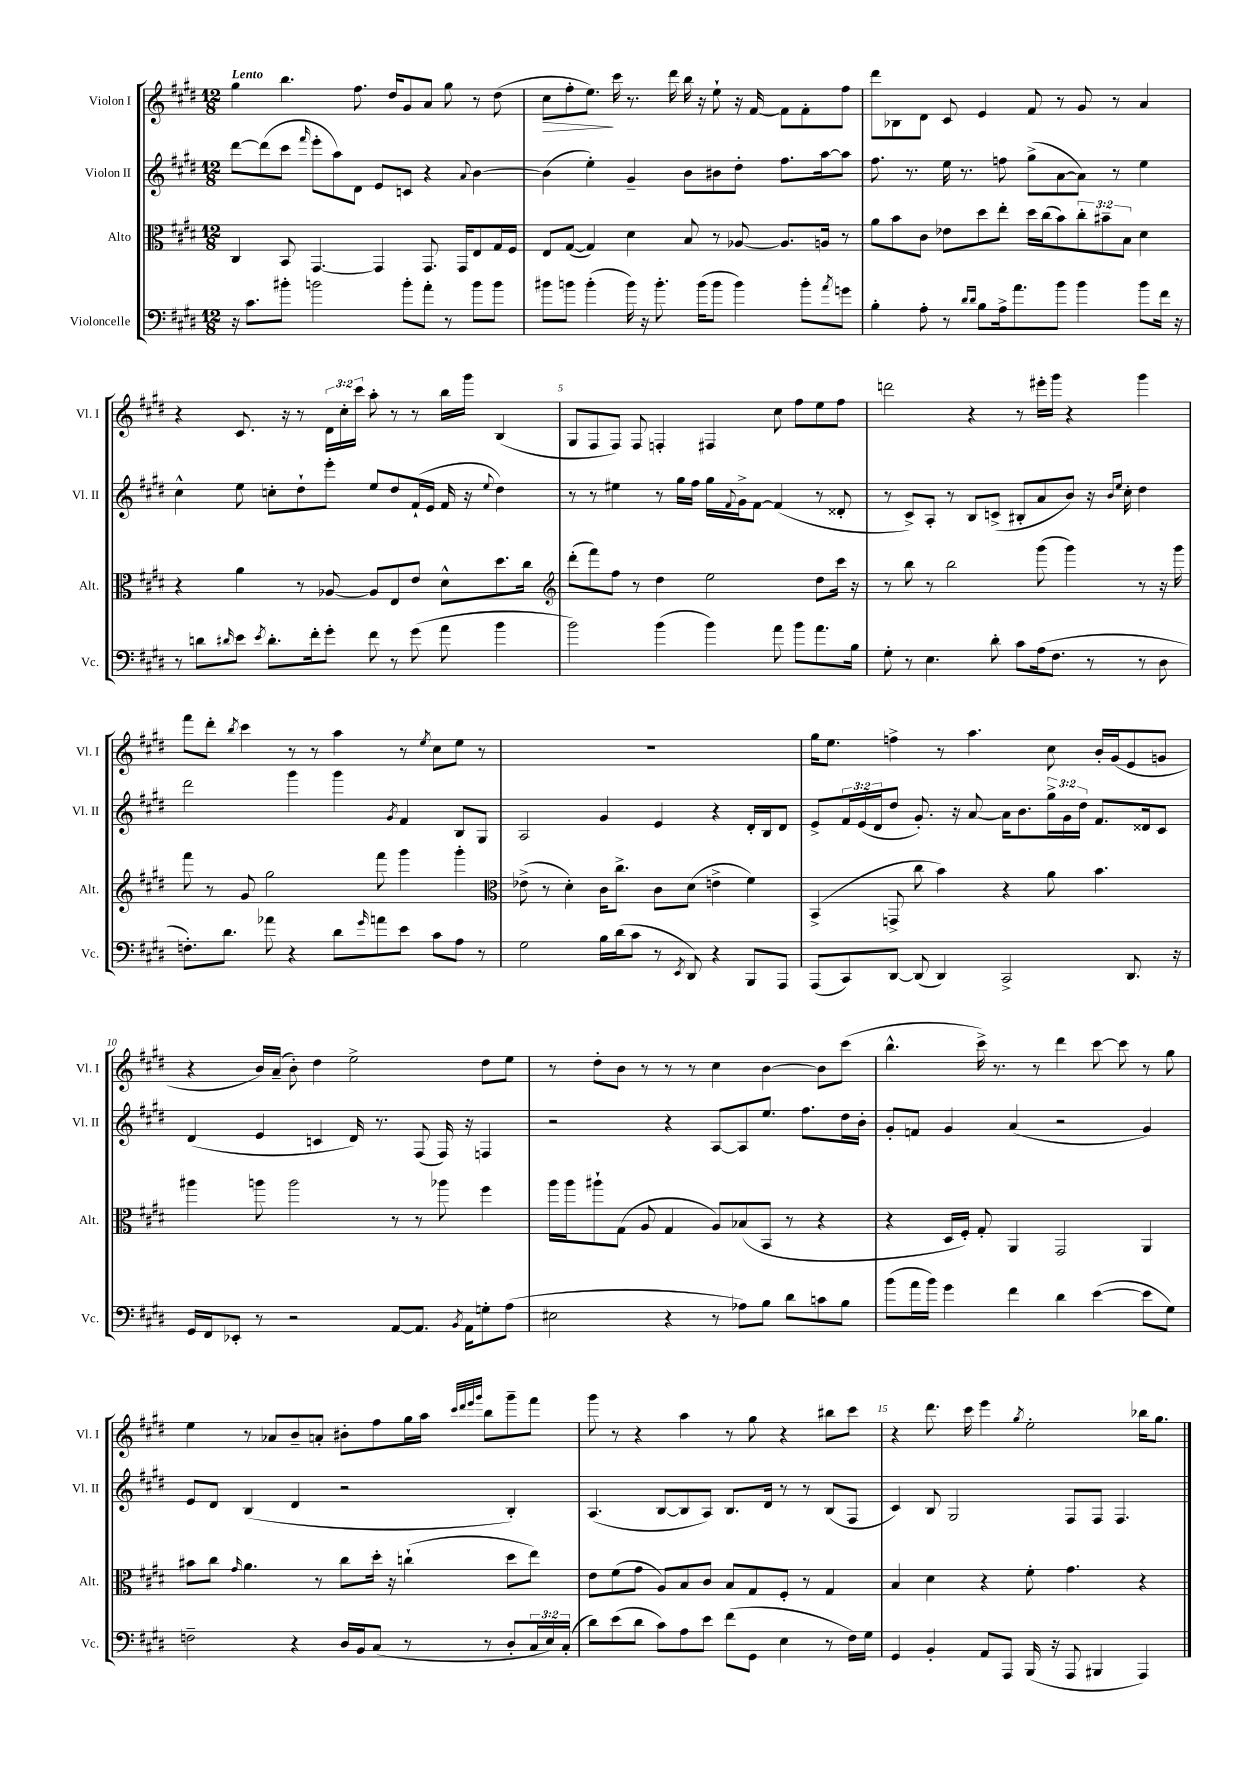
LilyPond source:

<<
\new StaffGroup <<
\new Staff = "s0" \with { instrumentName = "Violon I" shortInstrumentName = "Vl. I" } {
    \clef treble \key e \major \numericTimeSignature \time 12/8 \override Staff.TupletNumber.text = #tuplet-number::calc-fraction-text \tempo "Lento"
    gis''4 b''4. fis''8. dis''16 gis'8 a'8 gis''8 r8 dis''8( |
    cis''8\> fis''8-. e''8.\!) cis'''16 r8. dis'''16 b''16 r16 e''8-! r16 fis'16~ fis'8 fis'8-. fis''8 |
    dis'''8 bes8 dis'8 cis'8 e'4 fis'8 r8 gis'8 r8 a'4 |
    r4 cis'8. r16 r8 \tuplet 3/2 { dis'16 cis''16-. cis'''16 } a''8-. r8 r8 b''16 gis'''16 b4( |
    gis8 fis8 fis8) fis8 f4-. fis4 cis''8 fis''8 e''8 fis''8 |
    d'''2 r4 r8 eis'''16-. gis'''16 r4 gis'''4 |
    fis'''8 dis'''8-. \acciaccatura { b''8 } cis'''4 r8 r8 a''4 r8 \acciaccatura { e''8 } cis''8 e''8 r8 |
    R1. |
    gis''16 e''8. f''4-> r8 a''4. cis''8 b'16-. gis'16( e'8 g'8 |
    r4 b'16) a'16--( b'8-.) dis''4 e''2-> dis''8 e''8 |
    r8 dis''8-. b'8 r8 r8 r8 cis''4 b'4~ b'8 cis'''8( |
    b''4.-^ cis'''16->) r8. r8 dis'''4 cis'''8~ cis'''8 r8 gis''8 |
    e''4 r8 aes'8 b'8-- a'8-. bis'8-. fis''8 gis''16 a''16 \grace { cis'''32 dis'''32 e'''32 gis'''32 } b''8 gis'''8-- fis'''8 |
    gis'''8 r8 r4 a''4 r8 gis''8 r4 bis''8 cis'''8 |
    r4 dis'''8. cis'''16 e'''4 \acciaccatura { gis''8 } e''2-. bes''16 gis''8. \bar "|." |
}
\new Staff = "s1" \with { instrumentName = "Violon II" shortInstrumentName = "Vl. II" } {
    \clef treble \key e \major \numericTimeSignature \time 12/8 \override Staff.TupletNumber.text = #tuplet-number::calc-fraction-text
    dis'''8~ dis'''8( cis'''8 \grace { fis'''16 } e'''8-. a''8) dis'8 e'8 c'8 r4 \appoggiatura { a'8 } b'4~ |
    b'4( e''4-.) gis'4-- b'8 bis'8 dis''8-. fis''8. a''16~ a''8 |
    fis''8. r8. e''16 r8. f''8 gis''8->( a'8~ a'8) r8 e''4 |
    cis''4-^ e''8 c''8-. dis''8-! e'''8-. e''8 dis''8 fis'16-!( e'16 fis'16 r16 \appoggiatura { e''8 } dis''4) |
    r8 r8 eis''4 r8 gis''16 fis''16 gis''16 \appoggiatura { fis'8 } gis'16-> fis'8~ fis'4( r8 disis'8-. |
    r8 cis'8->) a8-. r8 b8 c'8->( bis8-. a'8 b'8) r16 \grace { b'16 e''16 } cis''16-. dis''4 |
    dis'''2 gis'''4 gis'''4 \acciaccatura { gis'8 } fis'4 b8 gis8 |
    a2 gis'4 e'4 r4 dis'16-. b16 dis'8 |
    e'8-> \tuplet 3/2 { fis'16 e'16( dis'16 } dis''8 gis'8.-.) r16 a'8~ a'16 b'8. \tuplet 3/2 { gis''16-> gis'16 dis''16 } fis'8. disis'16 cis'8 |
    dis'4( e'4 c'4 dis'16) r8. fis8( fis16) r16 f4 |
    r2 r4 a8~ a8 e''8. fis''8. dis''16 b'16-. |
    gis'8-. f'8 gis'4 a'4( r2 gis'4) |
    e'8 dis'8 b4( dis'4 r2 b4-.) |
    a4.( b8~ b8 a8) b8. dis'16 r8 r8 b8( fis8 |
    cis'4) b8 gis2 fis8 fis8 fis4. \bar "|." |
}
\new Staff = "s2" \with { instrumentName = "Alto" shortInstrumentName = "Alt." } {
    \clef alto \key e \major \numericTimeSignature \time 12/8 \override Staff.TupletNumber.text = #tuplet-number::calc-fraction-text
    cis4 b,8 gis,4.~ gis,4 gis,8. gis,16 e8 gis16 fis16 |
    e8 gis8~( gis4) dis'4 b8 r8 aes8~ aes8. a16 r8 |
    a'8 b'8 cis'8 ees'8 dis''8 e''8-. dis''16 cis''16( b'8) \tuplet 3/2 { cis''8-. bis'8-- b8 } dis'4 |
    r4 a'4 r8 aes8~ aes8 e8 e'8 dis'8-^ dis''8. cis''16 |
    \clef treble dis'''8-.( fis'''8) fis''8 r8 dis''4 e''2 dis''8 cis'''16 r16 |
    r8 b''8 r8 b''2 gis'''8( gis'''4) r8 r16 gis'''16 |
    fis'''8 r8 gis'8 gis''2 fis'''8 gis'''4 gis'''4-. |
    \clef alto ees'8->( r8 dis'4-.) cis'16 cis''8.-> cis'8 dis'8( e'4-> fis'4) |
    b,4->( g,8-> cis''8 b'4) r4 a'8 b'4. |
    ais''4 a''8 a''2 r8 r8 aes''8 fis''4 |
    a''16 a''16 ais''8-! gis8( a8 gis4 a8) bes8( b,8 r8 r4 |
    r4 dis16 fis16-.) gis8-. a,4 gis,2 a,4 |
    bis'8 cis''8 \grace { gis'16 } a'4. r8 cis''8 dis''16-. r16 c''4-!( dis''8 e''8) |
    e'8 fis'8( gis'8 a8) b8 cis'8 b8 gis8 fis8-. r8 gis4 |
    b4 dis'4 r4 fis'8-. gis'4. r4 \bar "|." |
}
\new Staff = "s3" \with { instrumentName = "Violoncelle" shortInstrumentName = "Vc." } {
    \clef bass \key e \major \numericTimeSignature \time 12/8 \override Staff.TupletNumber.text = #tuplet-number::calc-fraction-text
    r16 cis'8. bis'8-. b'2 b'8-. a'8-. r8 b'8 b'8 |
    bis'8 b'8 b'4-.( b'16) r16 b'8.-. b'16( b'8 b'4) b'8-. \acciaccatura { a'8 } g'8 |
    b4-. a8-. r8 \grace { dis'16 dis'16 } b8 a16-> a'8. b'8 b'4 b'8 fis'16 r16 |
    r8 d'8 \grace { dis'16 } e'8 \acciaccatura { e'8 } dis'8.-. fis'16-. gis'8-. fis'8 r8 gis'8( a'8 b'4 |
    b'2) b'4( b'4) a'8 b'8 a'8. b16 |
    gis8-. r8 e4. dis'8-. cis'8 a16( fis8. r8 r8 dis8 |
    f8.-.) dis'8. aes'8 r4 dis'8 \grace { gis'16 } a'8 e'8 cis'8 a8 r8 |
    gis2 b16 dis'16( cis'8 r8 \acciaccatura { e,8 } dis,8) r4 b,,8 a,,8 |
    a,,8( cis,8) dis,8~ dis,8( dis,4) cis,2-> dis,8. r16 |
    gis,16 fis,16 ees,8-. r8 r2 a,8~ a,8. \acciaccatura { b,8 } a,16 g8-. a8( |
    eis2 r4 r8 aes8) b8 dis'8 c'8 b8 |
    b'8( a'16 b'16) gis'4 fis'4 dis'4 e'4~( e'8 gis8) |
    f2-- r4 dis16 b,16 cis8( r8 r8 dis8-. \tuplet 3/2 { cis16 e16) cis16-.( } |
    dis'8) e'8( dis'8 cis'8) a8 e'8 fis'8( gis,8 e4 r8 fis16) gis16 |
    gis,4 b,4-. a,8 a,,8 b,,16( r16 a,,8 bis,,4 a,,4) \bar "|." |
}
>>
>>
\layout { \context { \Score \override BarNumber.break-visibility = ##(#f #t #t) barNumberVisibility = #(every-nth-bar-number-visible 5) } }
